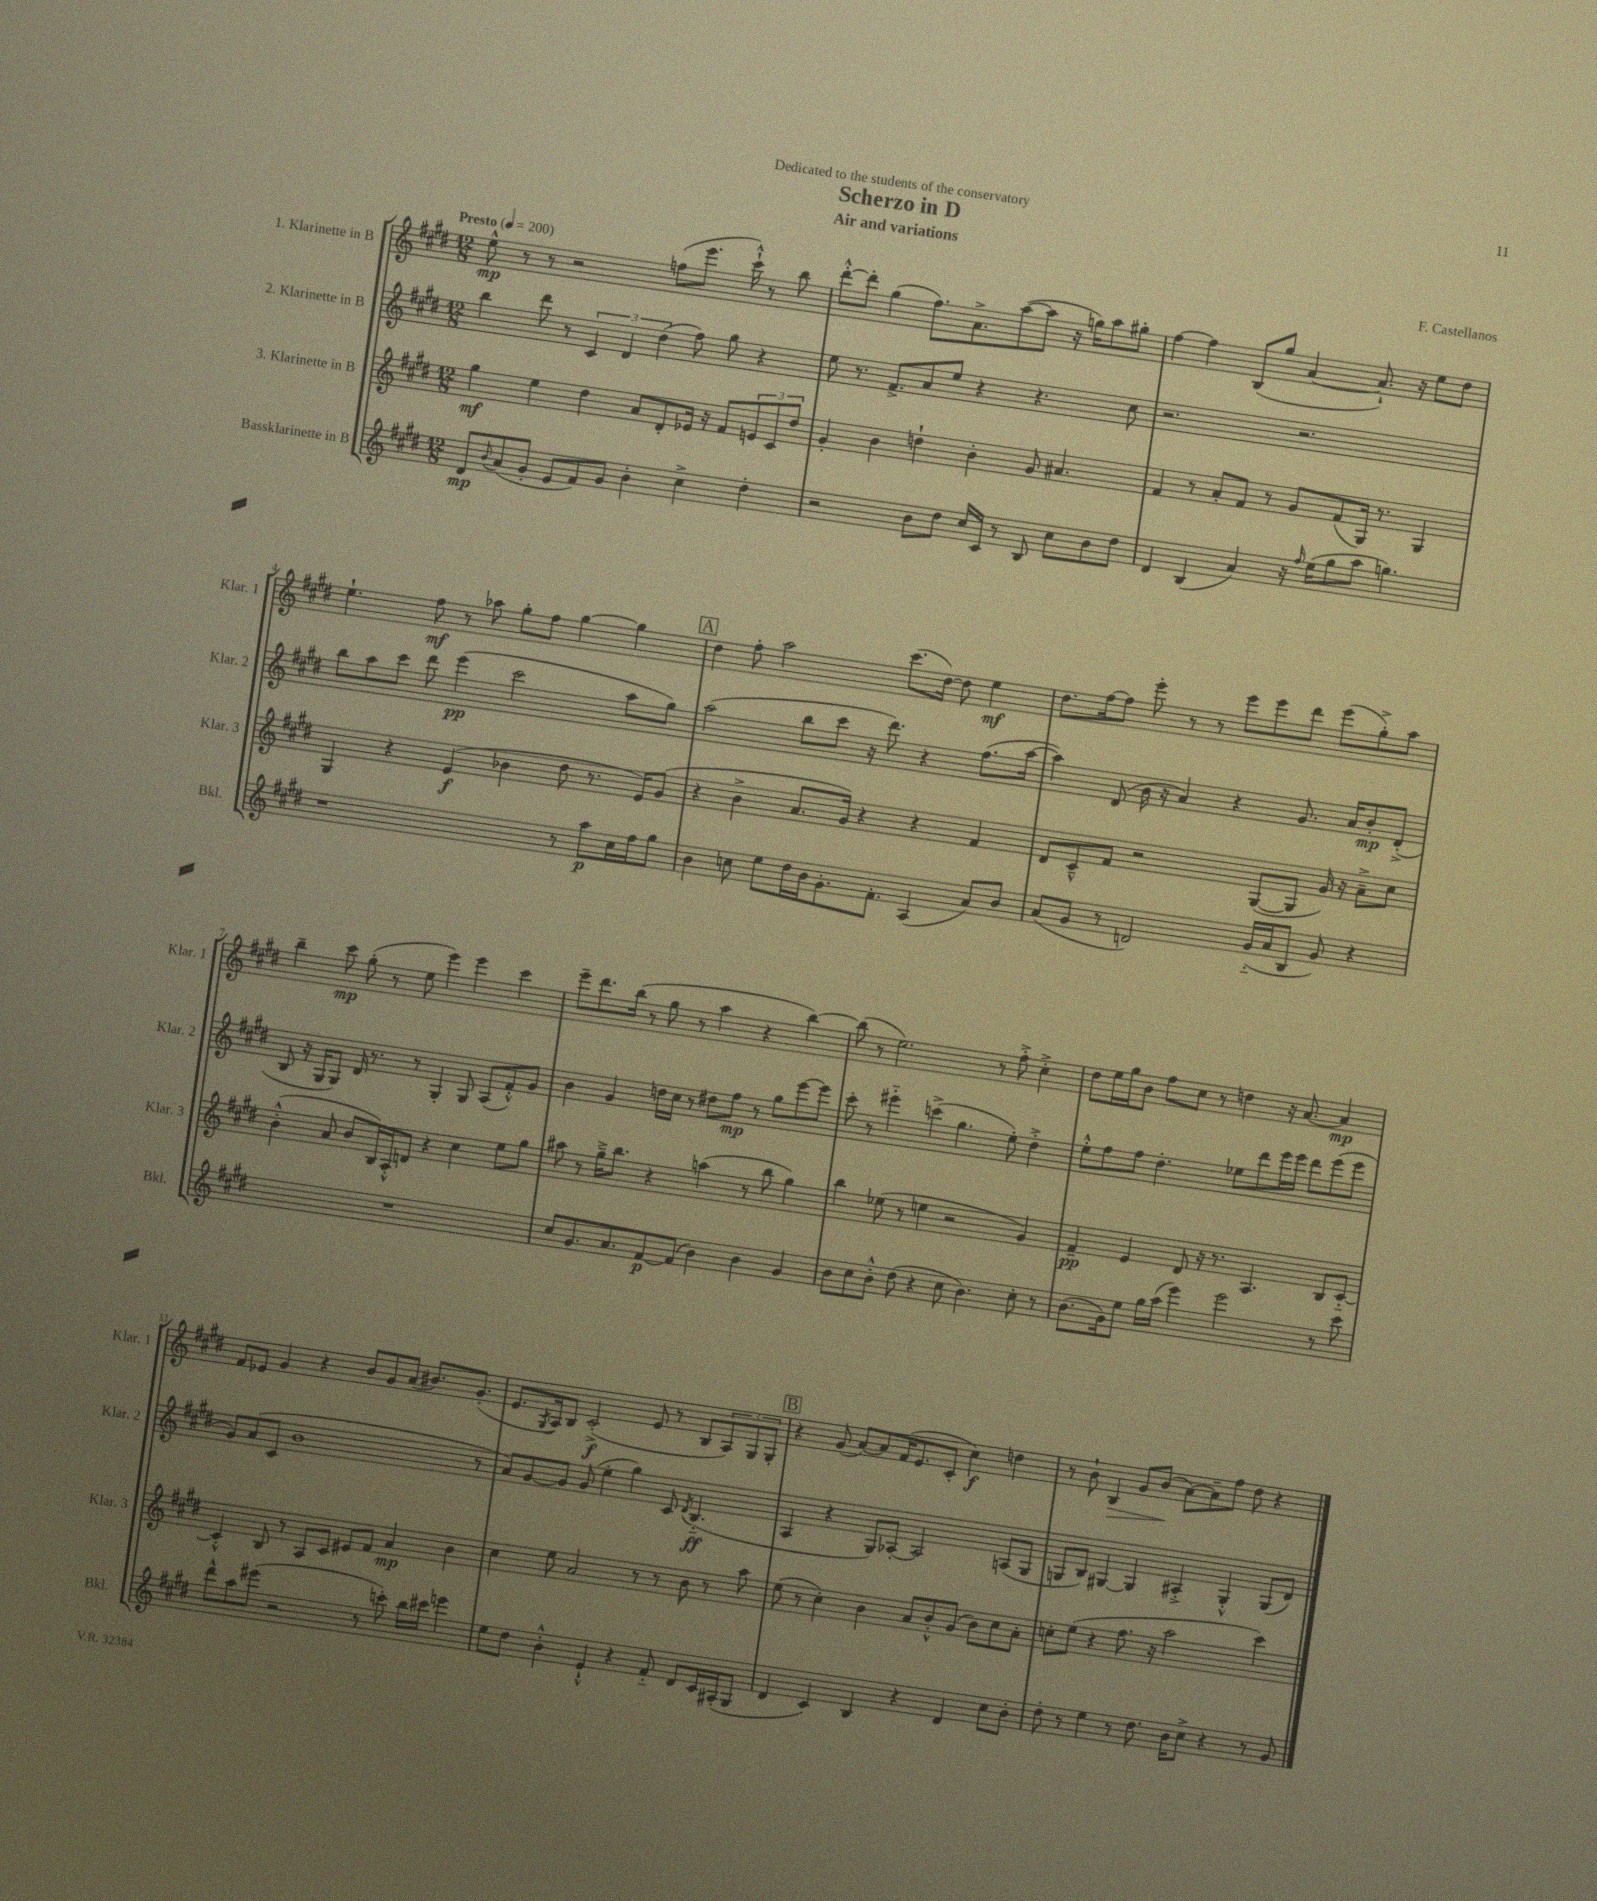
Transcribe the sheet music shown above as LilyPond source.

\header { title = "Scherzo in D" composer = "F. Castellanos" subtitle = "Air and variations" dedication = "Dedicated to the students of the conservatory" }
<<
\new StaffGroup <<
\new Staff = "s0" \with { instrumentName = "1. Klarinette in B" shortInstrumentName = "Klar. 1" } {
    \clef treble \key e \major \numericTimeSignature \time 12/8 \tempo "Presto" 4 = 200
    e''8-^\mp r8 r8 r2 f''8( e'''8. cis'''16-!-^) r8 b''8 |
    dis'''8~-.-^ dis'''8-. gis''4( fis''8.) a'8.-> a''8~( a''8 r16 g''16) a''8 gis''8-. |
    fis''4~ fis''4 b8( gis''8 a'4~ a'8.-!) r16 e''8 dis''8 |
    e''4.-! fis''8\mf r8 aes''8 gis''8-. fis''8 gis''4~ gis''4 |
    \mark \markup { \box "A" } dis''4 fis''8-. a''2 cis'''8.( dis''16~) dis''8 e''4\mf |
    dis''8. fis''16~ fis''8 e'''8-. r8 r8 e'''8 e'''8 dis'''8 e'''8( gis''8-.->) a''8 |
    b''4-- cis'''8\mp gis''8-.( r8 e''8 e'''4) e'''4 cis'''4 |
    e'''8-- dis'''8. b''16( r8 gis''8 r8 a''4 r4 b''4~) |
    b''8( r8 e''2.) r8 fis''8-.-> cis''4-.-> |
    dis''8 e''16 gis''16 b'8 fis''8 cis''8 r8 d''4 r16 a'8.~ a'4\mp |
    fis'8 ees'8 gis'4 r4 b'8 gis'8 a'8( bis'8.) gis'8.-.( |
    e'8. \acciaccatura { gis8 } a16) b8 cis'2-.->\f( e'8 r8 b8 \tuplet 3/2 { a8) gis8 gis8-. } |
    \mark \markup { \box "B" } r4 gis'8( a'8~) a'8 fis'16( e'8. cis'8-. cis''4\f) d''4 |
    r8 b'8-! b4\> gis'8 b'8\!( a'8~) a'8-- fis''8 dis''8 r4 \bar "|." |
}
\new Staff = "s1" \with { instrumentName = "2. Klarinette in B" shortInstrumentName = "Klar. 2" } {
    \clef treble \key e \major \numericTimeSignature \time 12/8
    b''4 dis'''8 r8 \tuplet 3/2 { cis'4 dis'4 dis''4( } fis''8) gis''8 r4 |
    e''8 r8. fis'8.-> a'8 e''8 r4 r4. cis''8 |
    r2. r2. |
    b''8 a''8 cis'''8 dis'''8 e'''4\pp( cis'''2 a''8 gis''8) |
    \mark \markup { \box "A" } a''2( b''8 cis'''8 r16 dis'''8.) r4 fis''8.( a''16~ |
    a''4) dis'8( b'16 r16 a'4) r4 gis'8. a'16 b'8-.\mp dis'8-.->( |
    b8 r16 gis16 gis8) dis'16 r8. r8 gis4-. gis8 a8( fis'8-.-^) gis'8 |
    b'4 gis'4 d''16 cis''16 r8 dis''8 fis''8\mp r8 gis''8 e'''8~ e'''8 |
    cis'''8-. r8 eis'''4-_ c'''4->( gis''4. e''8-.) dis''4-.-> |
    e''8-.-^ fis''8 fis''8 dis''4.-. ees''8 dis'''8 e'''16 e'''16 dis'''8 e'''8( e'''8 |
    gis'8) a'8( cis'8 b'1 r8 |
    a'8) gis'8~ gis'8 gis'8( e''4-. gis''4) cis'8 \acciaccatura { dis'8 } b4.-_\ff( |
    \mark \markup { \box "B" } a4 r4 gis8) aes8~-. aes2 a8( gis8 |
    g8 b8) gis4~ gis4 ais4-.-> gis4-.-^ gis8( dis'8) \bar "|." |
}
\new Staff = "s2" \with { instrumentName = "3. Klarinette in B" shortInstrumentName = "Klar. 3" } {
    \clef treble \key e \major \numericTimeSignature \time 12/8
    gis''4\mf e''4 dis''4 a'8 dis'8-. ees'16 r16 fis'8 \tuplet 3/2 { e'8 cis'8 dis''8 } |
    gis'4-. b'4 d''4-! b'4-. gis'8 ais'4. |
    fis'4 r8 a'8-. fis'8 r8 gis'8 fis'8( gis16) r8. gis4 |
    gis4 r4 e'4\f( bes'4 dis''8 r8. e'16) gis'8( |
    \mark \markup { \box "A" } r4 b'4-> a'8. gis'16) r4 r4 fis'4 |
    dis'8 cis'8---^ fis'8 r2 gis8~( gis8 gis'16) r16 a'8---> cis''8 |
    b'4-.-^( a'8 b'8 b16) a16-.-^ d'8 r4 cis''4 e''8 gis''8 |
    ais''8 r8 gis''16---> b''8. r4 a''4( r8 b''8 gis''4) |
    b''4 ees''8( r8 e''4 r2 gis'4) |
    fis'4--\pp e'4 dis'8 r16 r8. a4. b8 cis'8~-_ |
    cis'4-.-^ b8 r8 a8 cis'8 eis'8 fis'8 a'4\mp b'4 |
    cis''4 e''8 a'2 r8 r8 b'8 r8 a''8 |
    \mark \markup { \box "B" } e''8( r8 cis''4-.) b'4 a'8 b'8-.-^ gis'8( b'8) cis''8 a'8-. |
    c''8-. e''8( r4 fis''8. r16 a''2 cis'''4) \bar "|." |
}
\new Staff = "s3" \with { instrumentName = "Bassklarinette in B" shortInstrumentName = "Bkl." } {
    \clef treble \key e \major \numericTimeSignature \time 12/8
    dis'8\mp \appoggiatura { b'8 } a'8( gis'8-. e'8 fis'8) gis'8 b'4-. cis''4-> dis''4-. |
    r2 b'8 dis''8 cis''16 cis'16 r8 b8 cis''8 b'8 dis''8 |
    dis'4 b4( a'4) r16 \grace { fis''16 } e''16( gis''8 a''8 g''4.) |
    r1 r8 a''8\p cis''16 fis''16 gis''8 |
    \mark \markup { \box "A" } b'4 c''8 e''8 dis''16 b'16 gis'8.-. fis'8.-. a4( a'8) b'8 |
    a'8( gis'8 r8 d'2) gis'16-_( a'16 b8 gis'8) r4 |
    R1. |
    cis''8 gis'8. a'8. fis'8~\p fis'8( b'4) b'4 gis'4 |
    b'8 cis''8 b'8-.-^ dis''8( r4 cis''8 b'4.) cis''8-. r8 |
    b'8.( gis'16) e''8 gis''16 a''16( e'''4) e'''2 r8 cis'''8 |
    dis'''8-^ a''8 eis'''8( r2 r8 c'''8-.) b''16 cis'''16 e'''4 |
    e''8 dis''8 b'4-.-^ e'4-!-^ r4 fis'8-_ dis'8 cis'16 ais16-.( gis8 |
    \mark \markup { \box "B" } dis'4 cis'4) b4 r4 dis'4 cis''8 b'8-. |
    dis''8-. r8 e''4 r8 dis''8. b'16 cis''8-> r4 r8 gis'8 \bar "|." |
}
>>
>>
